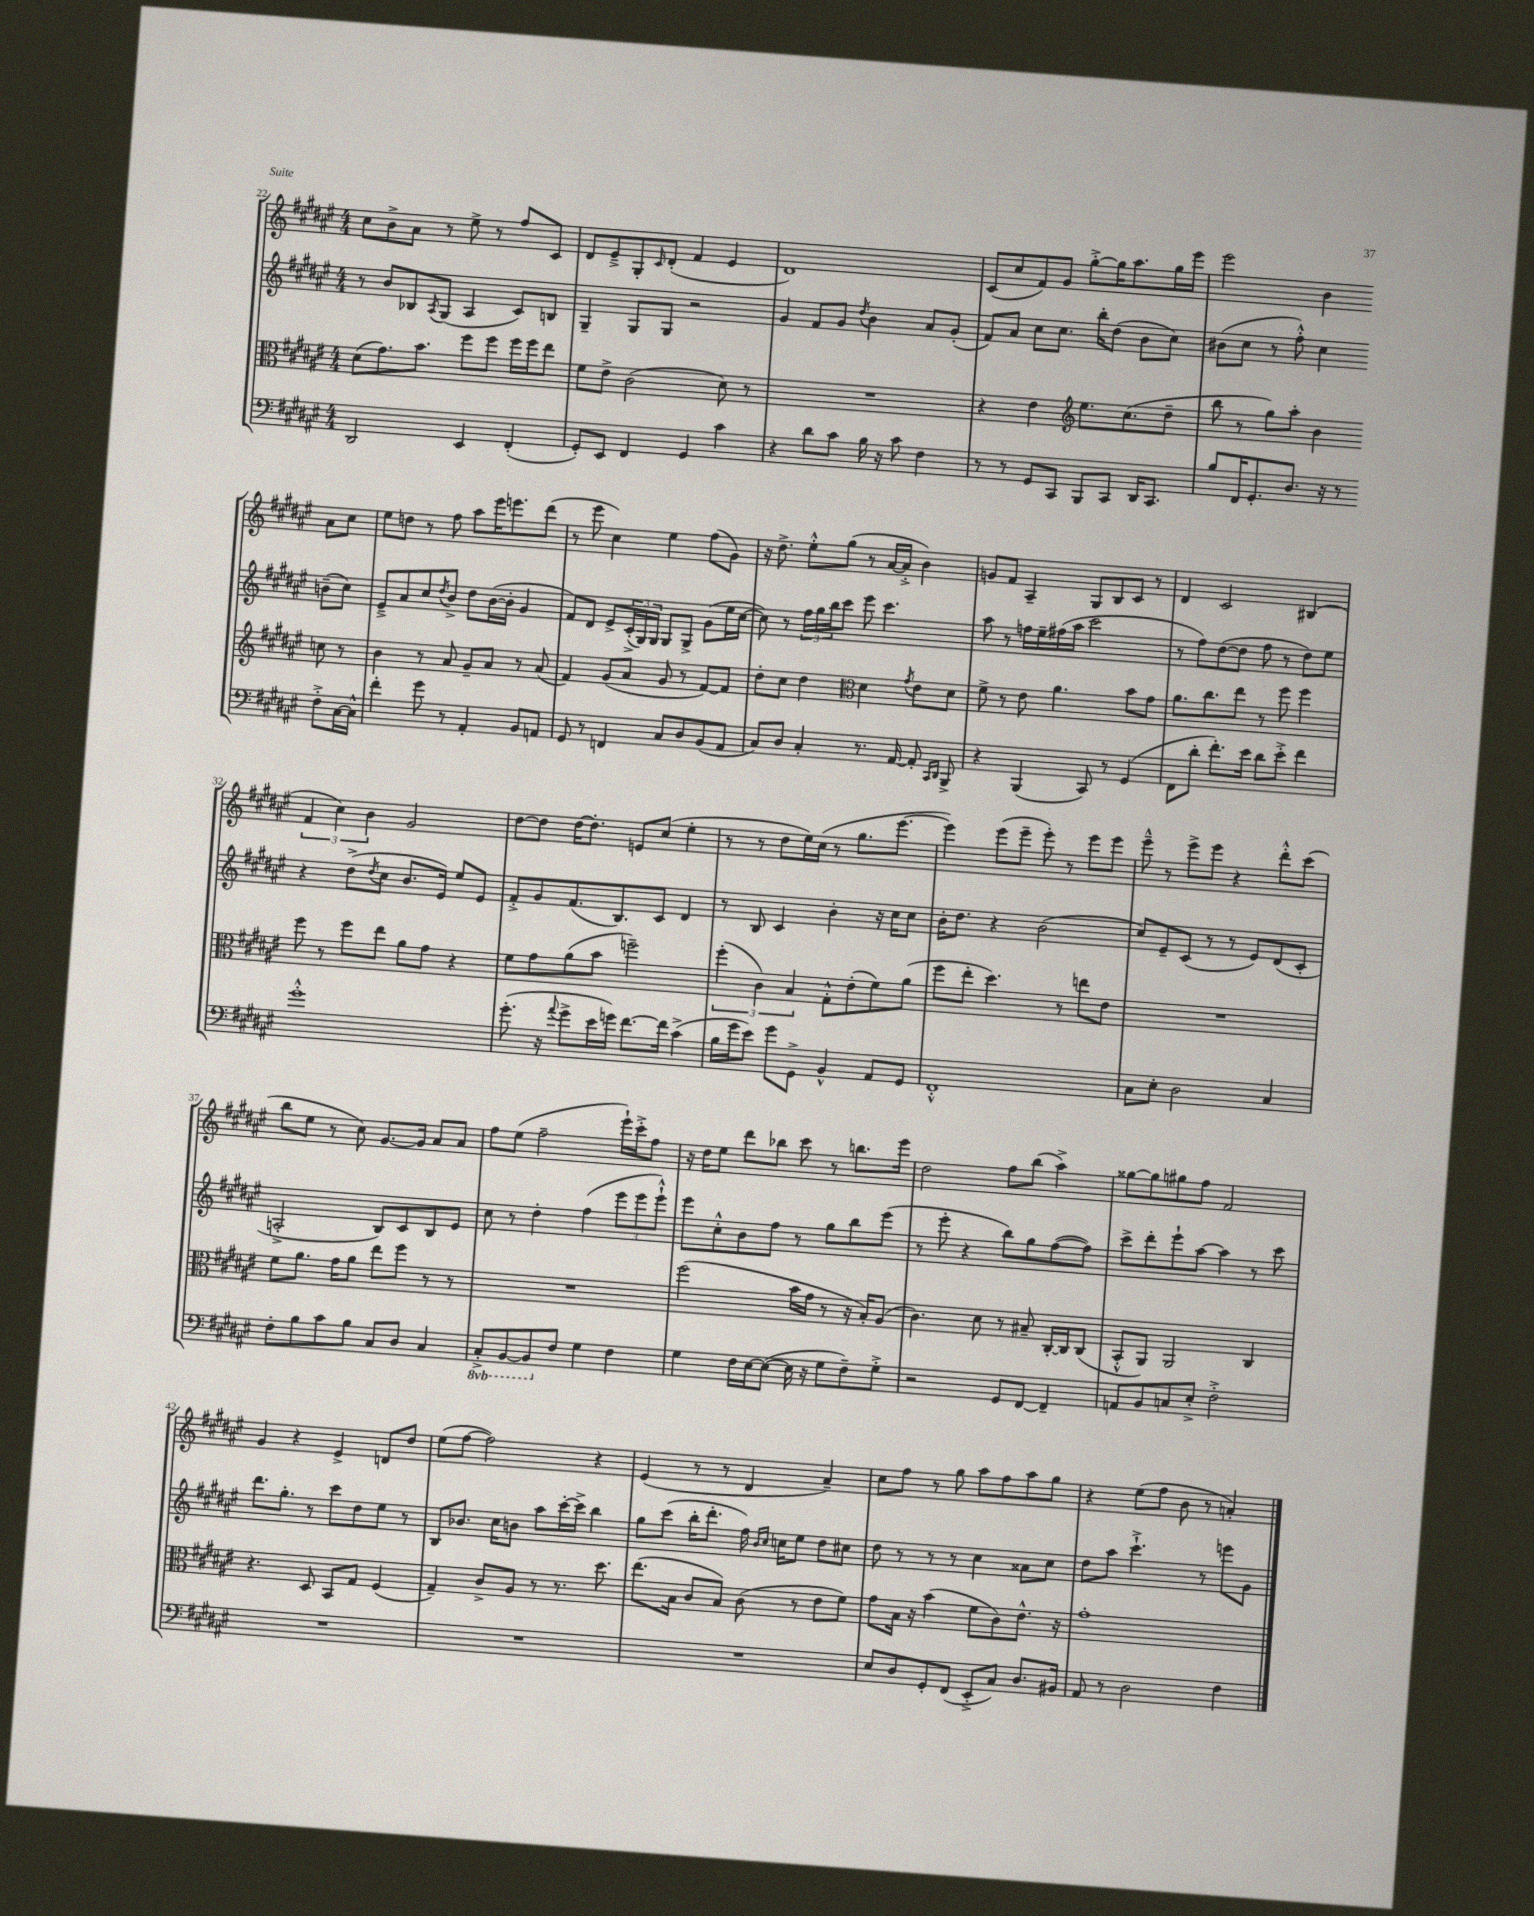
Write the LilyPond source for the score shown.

<<
\new StaffGroup <<
\new Staff = "s0" {
    \clef treble \key fis \major \numericTimeSignature \time 4/4
    cis''8 b'8-> ais'8 r8 eis''8-> r8 fis''8 cis'8 |
    dis'8 eis'8---> gis8-. \grace { cis'16 } dis'8-.( fis'4 eis'4 |
    dis'1) |
    cis'8( cis''8 fis'8) gis'8 gis''8~-.-> gis''16 ais''8. gis''16 eis'''16 |
    eis'''2 b'4 ais'8 cis''8 |
    eis''8 d''8 r8 fis''8 ais''8 eis'''16 e'''8. dis'''8( |
    r8 eis'''8 cis''4) eis''4 fis''8( gis'8) |
    r16 dis''8.-> eis''8-.-^ gis''8( r8 ais'16~ ais'16-.-> b'4) |
    g'8 fis'8 ais4-- gis8 b8 cis'8 r8 |
    dis'4 cis'2 bis4( |
    \tuplet 3/2 { fis'4 cis''4) b'4 } gis'2 |
    dis''8~ dis''8 dis''16~ dis''8.-. e'8 cis''8( eis''4-. |
    r8 r8 dis''8 eis''16) cis''16( r8 gis''8. eis'''8.~ |
    eis'''4) eis'''8( eis'''8-- eis'''8-.) r8 eis'''8 eis'''8 |
    eis'''8---^ r8 eis'''8-> eis'''8 r4 dis'''8-.-^ cis'''8( |
    b''8 eis''8 r8 cis''8) gis'8.~ gis'16 ais'8 ais'8 |
    fis''8 eis''8( fis''2-- eis'''16-!) cis'''16-.-> fis''8 |
    r16 dis''16 eis''8 dis'''8 bes''8 cis'''8 r8 b''8. eis'''16 |
    dis''2 fis''8 b''8( ais''4->) |
    gisis''8~ gisis''8 gis''8 fis''8 fis'2 |
    gis'4 r4 eis'4-> d'8 dis''8 |
    eis''8( fis''8~ fis''2) r4 |
    eis'4( r8 r8 dis'4 ais'4--) |
    cis''8 fis''8 r8 gis''8 ais''8 fis''8 ais''8 gis''8 |
    r4 eis''8( fis''8 b'8 r8 a'4-.) \bar "|." |
}
\new Staff = "s1" {
    \clef treble \key fis \major \numericTimeSignature \time 4/4
    r8 b'8 bes8 \acciaccatura { ais8 } gis8( ais4 cis'8) b8 |
    gis4-- gis8 gis8 r2 |
    gis'4 fis'8 gis'8 \acciaccatura { dis''8 } b'4 ais'8 gis'8-.( |
    fis'8) ais'8 cis''8 cis''8. b''16-. dis''8( b'8 cis''8) |
    bis'8( cis''8 r8 fis''8-.-^) cis''4 b'8--( cis''8) |
    eis'8---> ais'8 cis''8 \acciaccatura { dis''8 } b'8-> dis''8 b'16~( b'16-. gis'4 |
    fis'8) dis'8 eis'8-> \tuplet 3/2 { cis'16-.->( gis16) gis16 } gis8 gis8-> gis'8( eis''16 cis''16~ |
    cis''8) r8 \tuplet 3/2 { fis''16 gis''16 b''16 } cis'''8 eis'''8 cis'''4. |
    ais''8 r8 f''16 eis''16-- fis''16( ais''16 cis'''2 |
    r8 fis''8) dis''8~( dis''8 fis''8 r8 dis''8) eis''8 |
    r4 dis''8->( \acciaccatura { dis''8 } cis''8 b'8. eis'16) eis''8 eis'8 |
    fis'8-.-> gis'8 fis'8.( b8.) cis'8 dis'4 |
    r8 b8 cis'4 b'4-. r16 cis''16 cis''8 |
    b'16-. dis''8. r4 b'2( |
    cis''8) eis'8-- cis'8( r8 r8 eis'8) dis'8( cis'8-. |
    a2-.-> b8) cis'8 b8 eis'8 |
    cis''8 r8 dis''4-. fis''4( \tuplet 3/2 { eis'''8 eis'''8 eis'''8-!-^) } |
    eis'''8 cis''8-.-^ b'8 fis''8 r8 gis''8 b''8 eis'''8( |
    r8 eis'''8-. r4 b''8) gis''8 fis''8~( fis''8) |
    cis'''8-> dis'''8-. eis'''8-! ais''8~ ais''4 r8 cis'''8 |
    dis'''8. gis''8.-. r8 cis'''8 dis''8 eis''8 r8 |
    b8 bes'8. cis''16 b'8 ais''8 cis'''16~-. cis'''16-> b''4 |
    gis''8 cis'''8( b''16-. dis'''8.-. fis''16) \grace { b'16 cis''16 } c''16 eis''8 dis''8 cis''8 |
    dis''8 r8 r8 r8 cis''4 aisis'8 cis''8 |
    dis''8 ais''8 cis'''4.-!-> r8 e'''8 gis'8 \bar "|." |
}
\new Staff = "s2" {
    \clef alto \key fis \major \numericTimeSignature \time 4/4
    dis'8( gis'8.) b'8. fis''8 fis''8 fis''16 fis''16 eis''8 |
    fis'8 eis'8-> cis'2( dis'8) r8 |
    R1 |
    r4 eis'4 \clef treble eis''8. cis''8.( dis''8-- |
    b''8 r8 gis''8) ais''8-. b'4 c''8 r8 |
    b'4 r8 ais'8 gis'8-- ais'8 r8 ais'8( |
    fis'4) gis'8( ais'8 gis'8 r8 fis'8~) fis'8 |
    dis''8-. cis''8 dis''4 \clef alto dis'4 \acciaccatura { gis'8 } eis'8 dis'8 |
    fis'8-> r8 eis'8 ais'4. b'8 gis'8 |
    ais'8. cis''8. eis''8 r8 fis''8 fis''4 |
    fis''8 r8 fis''8 eis''8 ais'8 gis'8 r4 |
    fis'8 gis'8 ais'8( b'8 f''2--) |
    \tuplet 3/2 { fis''4-.( cis'4) b4 } gis8-.-^ eis'8-.( fis'8) ais'8( |
    fis''8 eis''8-. dis''4.) r8 e''8 eis'8 |
    R1 |
    fis'8 ais'8. gis'16 ais'8 eis''8 fis''8 r8 r8 |
    R1 |
    fis''2( b'16 gis'16 r8 r16 b16-.) ais8( |
    cis'4.) dis'8 r8 bis8-- cis16~-. cis16 cis8( |
    b,8-.-^ ais,8) ais,2 cis4 |
    r4. dis8 b,8 gis8 fis4( |
    gis4--) cis'8-> ais8 r8 r8. dis''8. |
    eis''8.( b16 cis'8 b8) cis'8( r8 eis'8 fis'8) |
    gis'8 b16 r16 b'4( fis'8 cis'8) eis'8.-^ r16 |
    gis'1-. \bar "|." |
}
\new Staff = "s3" {
    \clef bass \key fis \major \numericTimeSignature \time 4/4 \set Staff.ottavationMarkups = #ottavation-simple-ordinals
    dis,2 eis,4 fis,4-.( |
    gis,8-.) eis,8 fis,4 gis,4 cis'4 |
    r4 dis'8 cis'8 b16 r16 cis'8 fis4 |
    r8 r8 gis,8 cis,8 b,,8 cis,8 dis,16 cis,8. |
    b8 fis,16 gis,8.-. dis8. r16 r8 fis8-.-> cis16~ cis16-^ |
    fis'4-. gis'8 r8 ais,4-. b,8 a,8 |
    gis,8 r8 f,4 cis8 dis8 b,8( ais,8 |
    cis8) dis8 cis4-. r8. ais,16~ ais,8-. \grace { cis,16 dis,16 } b,,8-> |
    r4 b,,4( cis,8) r8 gis,4( |
    fis,8 dis'8-. fis'8.-.) eis'16 dis'8 eis'8-.-> fis'4 |
    gis'1-.-^ |
    gis'8.-.( r16 \appoggiatura { ais'8 } gis'8-> eis'16 g'16) fis'8.~ fis'16 cis'4->( |
    b16 gis'16 eis'8) gis'8 gis,8-> b,4-^ ais,8 gis,8 |
    fis,1-.-^ |
    cis8 eis8-. dis2 cis4 |
    fis8-. b8 cis'8 b8 cis8 dis8 cis4 |
    \ottava #-1 cis,8-.-> b,,8~ b,,8 \ottava #0 fis8 gis4 fis4 |
    gis4 fis16 eis16~ eis8~( eis16 r16 gis8 fis8--) gis8-.-> |
    r2 gis,8 fis,8~ fis,4-- |
    a,8 b,8 c8 eis8-.-> fis2-.-> |
    R1 |
    R1 |
    R1 |
    eis8 dis8 gis,8-. fis,8( eis,8-.-> cis8) dis8. bis,16 |
    ais,8 r8 dis2 fis4 \bar "|." |
}
>>
>>
\layout { \context { \Score currentBarNumber = #22 } }
